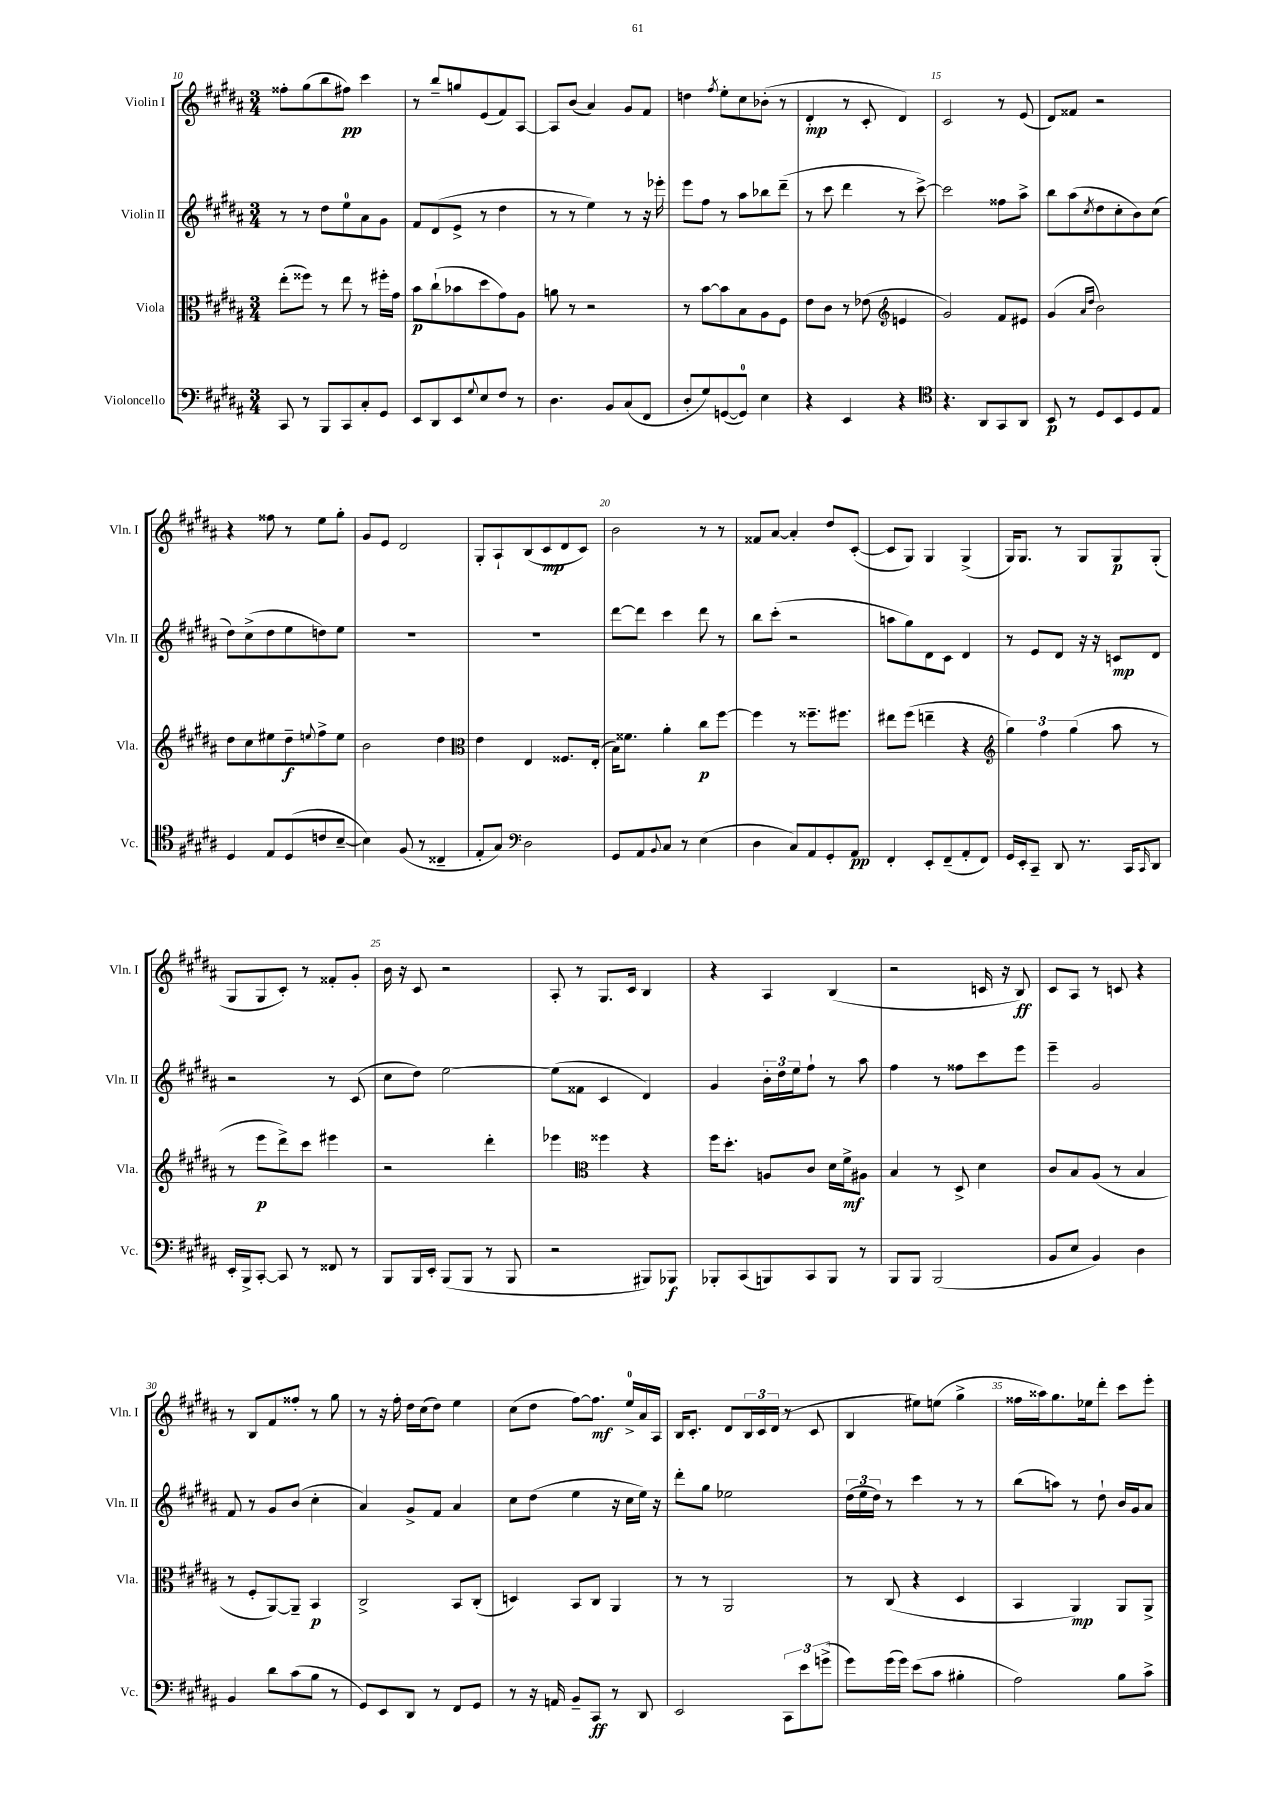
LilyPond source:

<<
\new StaffGroup <<
\new Staff = "s0" \with { instrumentName = "Violin I" shortInstrumentName = "Vln. I" } {
    \clef treble \key b \major \numericTimeSignature \time 3/4
    fisis''8-. gis''8( b''8 fis''8\pp) cis'''4 |
    r8 b''8-- g''8 e'8( fis'8) ais8~ |
    ais8 b'8( ais'4) gis'8 fis'8 |
    d''4 \acciaccatura { fis''8 } e''8-. cis''8 bes'8-.( r8 |
    dis'4-.\mp r8 cis'8-. dis'4) |
    cis'2 r8 e'8( |
    dis'8) fisis'8 r2 |
    r4 fisis''8 r8 e''8 gis''8-. |
    gis'8 e'8 dis'2 |
    gis8-. ais8-! b8( cis'8\mp dis'8 cis'8) |
    b'2 r8 r8 |
    fisis'8 ais'8~ ais'4-. dis''8 cis'8~-.( |
    cis'8 gis8) gis4 gis4->( |
    gis16) gis8. r8 gis8 gis8\p gis8-.( |
    gis8 gis8 cis'8-.) r8 fisis'8-. gis'8-. |
    b'16 r16 cis'8 r2 |
    ais8-. r8 gis8. cis'16 b4 |
    r4 ais4 b4( |
    r2 c'16 r16 b8\ff) |
    cis'8 ais8 r8 c'8 r4 |
    r8 b8 fis'8 fisis''8-. r8 gis''8 |
    r8 r16 fis''16-. dis''16 cis''16( dis''8) e''4 |
    cis''8( dis''8 fis''8~) fis''8.\mf e''16-0-> ais'16 ais16 |
    b16 cis'8.-. dis'8 \tuplet 3/2 { b16 cis'16 dis'16( } r8 cis'8 |
    b4 eis''8) e''8( gis''4-> |
    fisis''16 aisis''16) gis''8. ees''16 dis'''8-. cis'''8 e'''8-. \bar "|." |
}
\new Staff = "s1" \with { instrumentName = "Violin II" shortInstrumentName = "Vln. II" } {
    \clef treble \key b \major \numericTimeSignature \time 3/4
    r8 r8 dis''8 e''8-0 ais'8 gis'8 |
    fis'8 dis'8( e'8-> r8 dis''4 |
    r8 r8 e''4) r8 r16 ees'''16-. |
    e'''8 fis''8 r8 ais''8 bes''8 dis'''8--( |
    r8 cis'''8 dis'''4 r8 cis'''8~->) |
    cis'''2 fisis''8 ais''8-> |
    b''8 ais''8( \acciaccatura { cis''8 } dis''8 cis''8-. b'8) cis''8( |
    dis''8) cis''8->( dis''8 e''8 d''8) e''8 |
    R2. |
    R2. |
    dis'''8~ dis'''8 cis'''4 dis'''8 r8 |
    b''8 cis'''8-.( r2 |
    a''8 gis''8) dis'8 cis'8 dis'4 |
    r8 e'8 dis'8 r16 r16 c'8\mp dis'8 |
    r2 r8 cis'8( |
    cis''8 dis''8) e''2~ |
    e''8( fisis'8 cis'4 dis'4) |
    gis'4 \tuplet 3/2 { b'16-. dis''16 e''16 } fis''8-! r8 ais''8 |
    fis''4 r8 fisis''8 cis'''8 e'''8 |
    e'''4-- gis'2 |
    fis'8 r8 gis'8 b'8( cis''4-. |
    ais'4) gis'8-> fis'8 ais'4 |
    cis''8 dis''8( e''4 r16 cis''16 e''16) r16 |
    dis'''8-. gis''8 ees''2 |
    \tuplet 3/2 { dis''16( e''16 dis''16) } r8 cis'''4 r8 r8 |
    b''8( a''8) r8 dis''8-! b'16 gis'16 ais'8 \bar "|." |
}
\new Staff = "s2" \with { instrumentName = "Viola" shortInstrumentName = "Vla." } {
    \clef alto \key b \major \numericTimeSignature \time 3/4
    e''8-.( fisis''8) r8 e''8 r8 fis''16-. gis'16 |
    b'8\p cis''8-!( bes'8 dis''8 gis'8) ais8 |
    a'8 r8 r2 |
    r8 b'8~ b'8 b8 ais8 fis8 |
    e'8 cis'8 r8 ees'8( \clef treble e'4 |
    gis'2) fis'8 eis'8 |
    gis'4( \grace { ais'16 dis''16 } b'2) |
    dis''8 cis''8 eis''8 dis''8--\f \appoggiatura { e''8 } fis''8-> e''8 |
    b'2 dis''4 |
    \clef alto e'4 e4 fisis8. e16-.( |
    b16) fisis'8. ais'4-. cis''8\p fis''8~ |
    fis''4 r8 fisis''8.-- fis''8. |
    eis''8 fis''8( e''4-- r4 |
    \clef treble \tuplet 3/2 { gis''4) fis''4 gis''4( } ais''8 r8 |
    r8 e'''8\p dis'''8->) cis'''8 eis'''4 |
    r2 dis'''4-. |
    ees'''4 \clef alto fisis''4 r4 |
    fis''16 dis''8.-. a8 cis'8 dis'16 fis'16->\mf ais8 |
    b4 r8 dis8-> dis'4 |
    cis'8 b8 ais8( r8 b4 |
    r8 fis8-. ais,8~) ais,8-- b,4\p |
    cis2-> b,8 cis8-.( |
    d4) b,8 cis8 ais,4 |
    r8 r8 ais,2 |
    r8 cis8( r4 dis4 |
    b,4 ais,4\mp) ais,8 ais,8-> \bar "|." |
}
\new Staff = "s3" \with { instrumentName = "Violoncello" shortInstrumentName = "Vc." } {
    \clef bass \key b \major \numericTimeSignature \time 3/4
    cis,8 r8 b,,8 cis,8 cis8-. gis,8 |
    e,8 dis,8 e,8 \appoggiatura { gis8 } e8 fis8 r8 |
    dis4. b,8 cis8( fis,8 |
    dis8-. gis8) g,8~( g,8-0) e4 |
    r4 e,4 r4 |
    \clef tenor r4. ais,8 gis,8 ais,8 |
    b,8\p r8 dis8 b,8 dis8 e8 |
    dis4 e8 dis8( c'8 b8~-- |
    b4) fis8( r8 cisis4-- |
    e8-. gis8) \clef bass dis2 |
    gis,8 ais,8 \appoggiatura { b,8 } cis8 r8 e4( |
    dis4 cis8) ais,8 gis,8-. ais,8\pp |
    fis,4-. e,8-. fis,8--( ais,8-. fis,8) |
    gis,16 e,16-. cis,8-- dis,8 r8. cis,16 \grace { cis,16 } dis,8 |
    e,16-. b,,16-> cis,8~-. cis,8 r8 fisis,8 r8 |
    b,,8 b,,16 e,16-. b,,8( b,,8 r8 b,,8 |
    r2 bis,,8) bes,,8\f |
    bes,,8-. cis,8( b,,8) cis,8 b,,8 r8 |
    b,,8 b,,8 b,,2( |
    b,8 e8 b,4) dis4 |
    b,4 dis'8 cis'8( b8 r8 |
    gis,8) e,8 dis,8 r8 fis,8 gis,8 |
    r8 r16 a,16 b,8-- cis,8\ff r8 dis,8 |
    e,2 \tuplet 3/2 { cis,8 e'8 g'8->( } |
    gis'8) gis'16( gis'16) e'8( cis'8 bis4-. |
    ais2) b8 cis'8-> \bar "|." |
}
>>
>>
\layout { \context { \Score currentBarNumber = #10 \override BarNumber.break-visibility = ##(#f #t #t) barNumberVisibility = #(every-nth-bar-number-visible 5) } }
